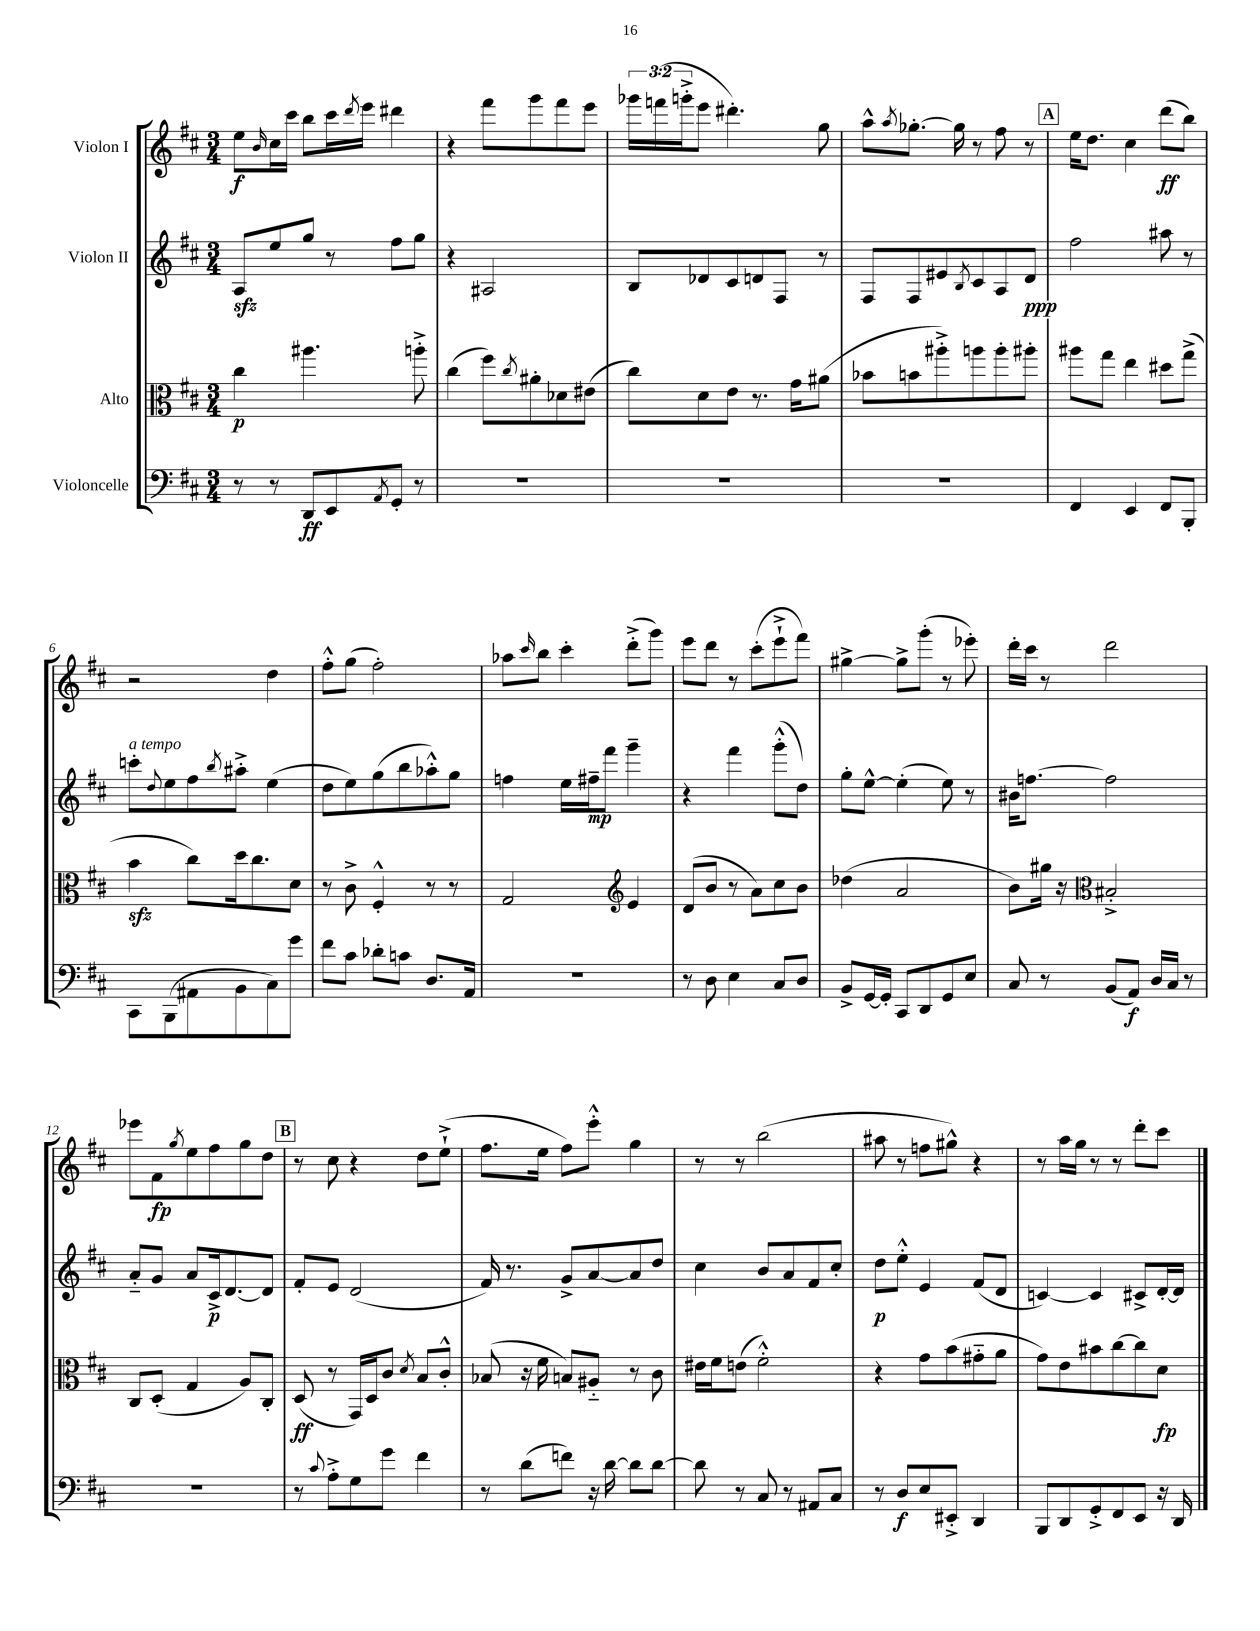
<<
\new StaffGroup <<
\new Staff = "s0" \with { instrumentName = "Violon I" } {
    \clef treble \key d \major \numericTimeSignature \time 3/4 \override Staff.TupletNumber.text = #tuplet-number::calc-fraction-text
    e''8\f \grace { b'16 } cis''16 cis'''16 b''8 cis'''16 \acciaccatura { d'''8 } e'''16 dis'''4 |
    r4 fis'''8 g'''8 fis'''8 e'''8 |
    \tuplet 3/2 { ges'''16 f'''16( g'''16-.-> } e'''8 dis'''4.-.) g''8 |
    a''8-^ \acciaccatura { a''8 } ges''8.~-. ges''16 r8 fis''8 r8 |
    \mark \markup { \box "A" } e''16 d''8. cis''4 d'''8\ff( b''8) |
    r2 d''4 |
    fis''8-.-^ g''8( fis''2-.) |
    aes''8 \grace { cis'''16 } b''8 cis'''4-. d'''8-.->( g'''8) |
    e'''8 d'''8 r8 cis'''8-.( e'''8-!-> fis'''8) |
    gis''4~-> gis''8-> g'''8-.( r8 ees'''8-.) |
    d'''16-. cis'''16 r8 d'''2 |
    ees'''8 fis'8\fp \acciaccatura { g''8 } e''8 fis''8 g''8 d''8 |
    \mark \markup { \box "B" } r8 cis''8 r4 d''8 e''8-!->( |
    fis''8. e''16 fis''8) e'''8-.-^ g''4 |
    r8 r8 b''2( |
    ais''8 r8 f''8 gis''8-^) r4 |
    r8 a''16 g''16 r8 r8 d'''8-. cis'''8 \bar "|." |
}
\new Staff = "s1" \with { instrumentName = "Violon II" } {
    \clef treble \key d \major \numericTimeSignature \time 3/4
    a8\sfz e''8 g''8 r8 fis''8 g''8 |
    r4 ais2 |
    b8 des'8 cis'8 d'8 fis8 r8 |
    fis8 fis8 eis'8 \acciaccatura { b8 } cis'8 a8 d'8\ppp |
    \mark \markup { \box "A" } fis''2 ais''8 r8 |
    c'''8-.^\markup { \italic "a tempo" } \appoggiatura { d''8 } e''8 fis''8 \acciaccatura { b''8 } ais''8-.-> e''4( |
    d''8 e''8) g''8( b''8 aes''8-.-^) g''8 |
    f''4 e''16 fis''16--\mp fis'''8 g'''4-- |
    r4 fis'''4 g'''8-.-^( d''8) |
    g''8-. e''8~-^ e''4-.( e''8) r8 |
    bis'16 f''8.~ f''2 |
    a'8-_ g'8 a'8 cis'16->\p d'8.~ d'8 |
    \mark \markup { \box "B" } fis'8-. e'8 d'2( |
    fis'16) r8. g'8-> a'8~ a'8 d''8 |
    cis''4 b'8 a'8 fis'8 cis''8-. |
    d''8\p e''8-.-^ e'4 fis'8( d'8 |
    c'4~) c'4 cis'8-> d'16~-. d'16 \bar "|." |
}
\new Staff = "s2" \with { instrumentName = "Alto" } {
    \clef alto \key d \major \numericTimeSignature \time 3/4
    cis''4\p ais''4. a''8-.-> |
    cis''4( fis''8) \acciaccatura { cis''8 } ais'8-. des'8 eis'8( |
    cis''8) d'8 e'8 r8. g'16 ais'8( |
    bes'8 b'8 ais''8-.->) a''8 a''8-. ais''8-. |
    \mark \markup { \box "A" } ais''8 g''8 e''4 dis''8 g''8->( |
    b'4\sfz cis''8) d''16 cis''8. d'8 |
    r8 cis'8-> fis4-.-^ r8 r8 |
    g2 \clef treble e'4 |
    d'8( b'8 r8 a'8) cis''8 b'8 |
    des''4( a'2 |
    b'8) gis''16 r16 \clef alto bis2-.-> |
    cis8 d8-.( g4 a8) cis8-. |
    \mark \markup { \box "B" } d8\ff( r8 g,16) d16 cis'8 \acciaccatura { d'8 } b8 cis'8-.-^ |
    bes8( r16 fis'16 b8) ais8-_ r8 cis'8 |
    eis'16 fis'16 e'8( fis'2-.-^) |
    r4 g'8 b'8( gis'8-_ a'8 |
    g'8) e'8 bis'8 cis''8~ cis''8 d'8\fp \bar "|." |
}
\new Staff = "s3" \with { instrumentName = "Violoncelle" } {
    \clef bass \key d \major \numericTimeSignature \time 3/4
    r8 r8 d,8\ff e,8 \acciaccatura { a,8 } g,8-. r8 |
    R2. |
    R2. |
    R2. |
    \mark \markup { \box "A" } fis,4 e,4 fis,8 b,,8-. |
    cis,8 b,,8( ais,8 b,8 cis8) g'8 |
    fis'8 cis'8 des'8-. c'8 d8. a,16 |
    r2. |
    r8 d8 e4 cis8 d8 |
    b,8-> g,16~ g,16-. cis,8 d,8 g,8 e8 |
    cis8 r8 b,8( a,8\f) d16 cis16 r8 |
    R2. |
    \mark \markup { \box "B" } r8 \appoggiatura { cis'8 } a8-.-> g8 g'8 fis'4 |
    r8 d'8( f'8) r16 d'16~ d'8 d'8~ |
    d'8 r8 cis8 r8 ais,8 cis8 |
    r8 d8\f e8 eis,8-.-> d,4 |
    b,,8 d,8 g,8-.-> fis,8 e,8 r16 d,16 \bar "|." |
}
>>
>>
